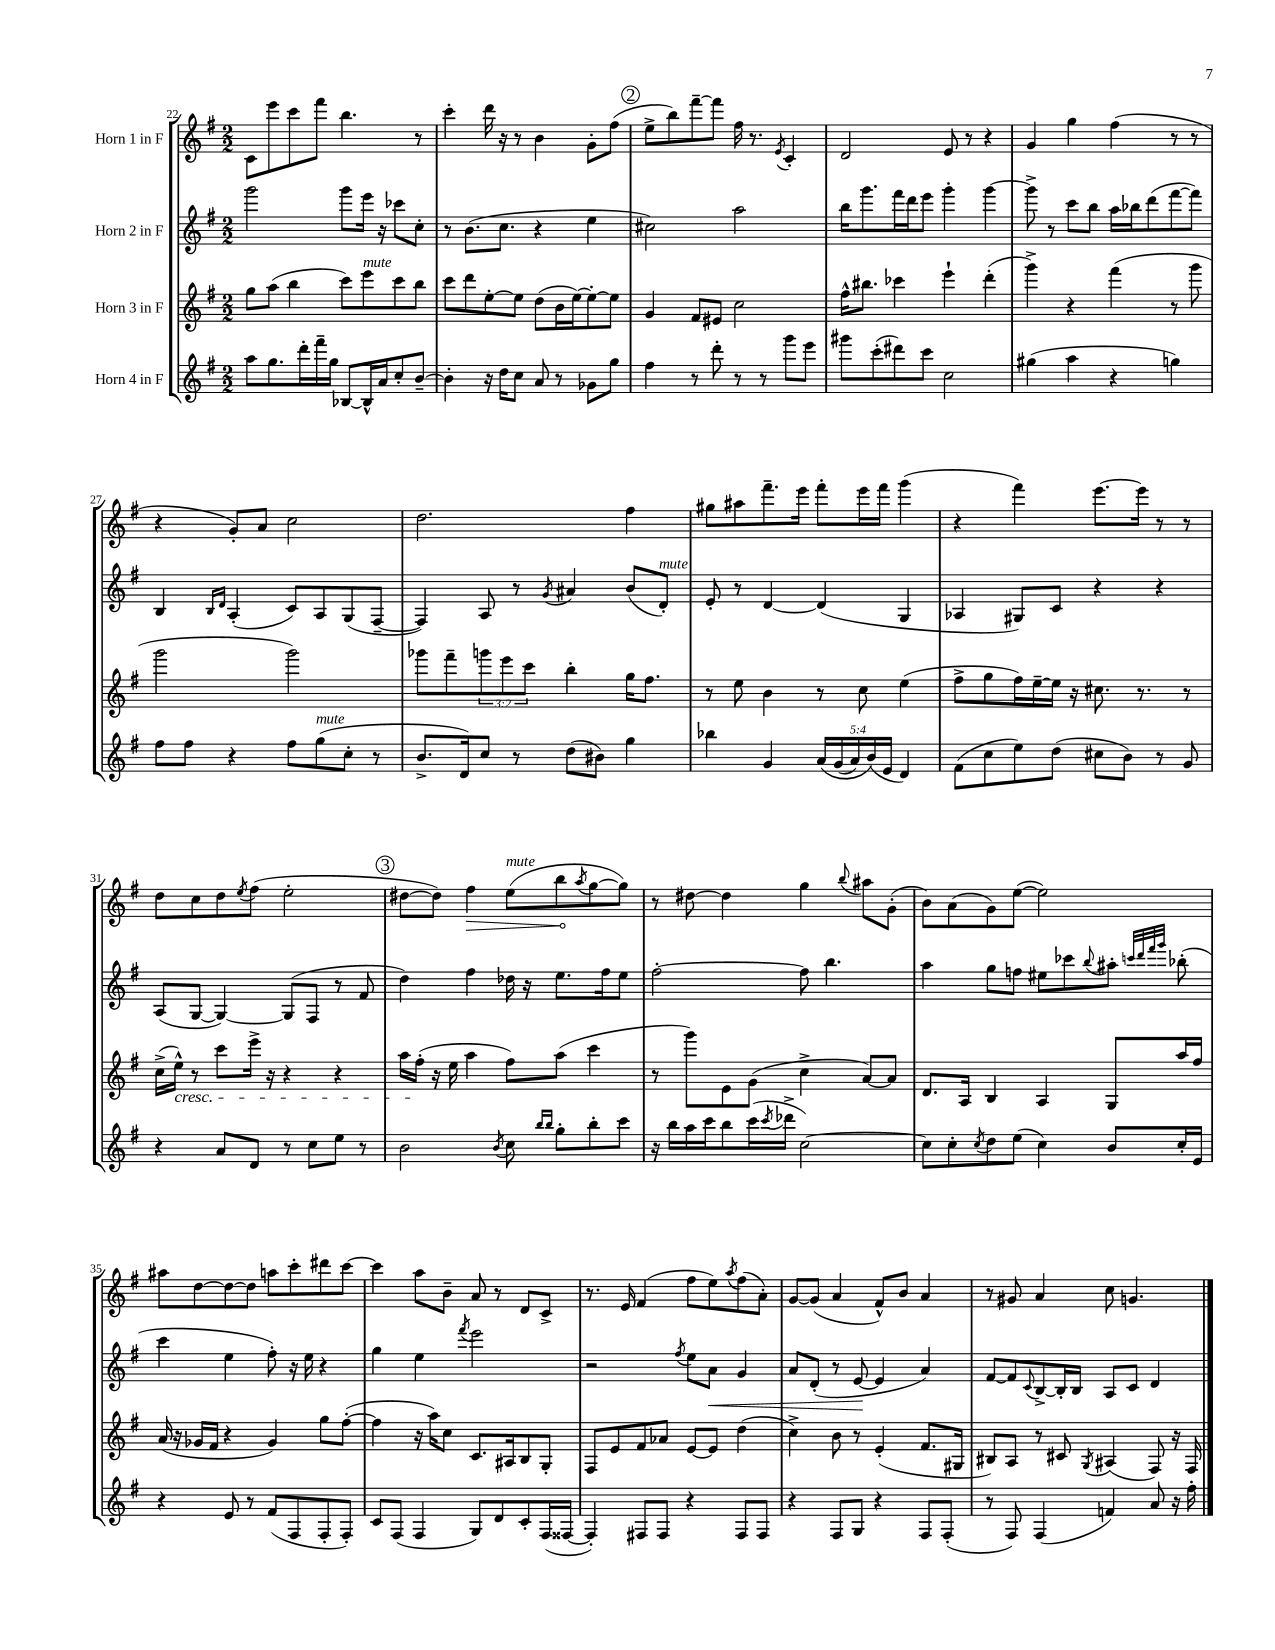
<<
\new StaffGroup <<
\new Staff = "s0" \with { instrumentName = "Horn 1 in F" } {
    \clef treble \key g \major \numericTimeSignature \time 2/2
    c'8 e'''8 c'''8 fis'''8 b''4. r8 |
    c'''4-. d'''16 r16 r8 b'4 g'8-. fis''8( |
    \mark \markup { \circle "2" } e''8-> b''8) fis'''8~-- fis'''8 fis''16 r8. \acciaccatura { e'8 } c'4-. |
    d'2 e'8 r8 r4 |
    g'4 g''4 fis''4( r8 r8 |
    r4 g'8-.) a'8 c''2 |
    d''2. fis''4 |
    gis''8 ais''8 fis'''8.-- e'''16 fis'''8-. e'''16 fis'''16 g'''4( |
    r4 fis'''4) e'''8.~ e'''16 r8 r8 |
    d''8 c''8 d''8 \acciaccatura { e''8 } fis''8( e''2-. |
    \mark \markup { \circle "3" } dis''8~ dis''8) \once \override Hairpin.circled-tip = ##t fis''4\> e''8^\markup { \italic "mute" }( b''8\! \acciaccatura { a''8 } g''8~ g''8) |
    r8 dis''8~ dis''4 g''4 \appoggiatura { b''8 } ais''8 g'8-.( |
    b'8) a'8( g'8) e''8~( e''2) |
    ais''8 d''8~ d''8~ d''8 a''8 c'''8-. dis'''8 c'''8~ |
    c'''4 a''8 b'8-- a'8 r8 d'8 c'8-> |
    r8. e'16 fis'4( fis''8 e''8) \acciaccatura { a''8 } fis''8( a'8-.) |
    g'8~ g'8( a'4 fis'8-^) b'8 a'4 |
    r8 gis'8 a'4 c''8 g'4. \bar "|." |
}
\new Staff = "s1" \with { instrumentName = "Horn 2 in F" } {
    \clef treble \key g \major \numericTimeSignature \time 2/2
    g'''2 g'''8 e'''16 r16 ces'''8 c''8-. |
    r8 b'8.( c''8. r4 e''4 |
    \mark \markup { \circle "2" } cis''2) a''2 |
    b''16 g'''8. fis'''16 d'''16 e'''8 g'''4-. g'''4~ |
    g'''8-> r8 c'''8 b''8 a''16 bes''16 d'''8( fis'''8~ fis'''8) |
    b4 \grace { b16 d'16 } a4-.( c'8) a8 g8( fis8~-- |
    fis4) a8 r8 \acciaccatura { g'8 } ais'4 b'8( d'8-.^\markup { \italic "mute" }) |
    e'8-. r8 d'4~ d'4( g4 |
    aes4 gis8) c'8 r4 r4 |
    a8( g8~ g4~) g8( fis8 r8 fis'8 |
    \mark \markup { \circle "3" } d''4) fis''4 des''16 r16 e''8. fis''16 e''8 |
    fis''2~-. fis''8 b''4. |
    a''4 g''8 f''8 eis''8 ces'''8 \appoggiatura { b''8 } ais''8-. \grace { c'''32 d'''32 fis'''32 g'''32 } bes''8-.( |
    c'''4 e''4 fis''8-.) r16 e''16 r4 |
    g''4 e''4 \acciaccatura { fis'''8 } e'''2 |
    r2 \acciaccatura { fis''8 } e''8 a'8\< g'4 |
    a'8 d'8-.( r8 e'8~\! e'4 a'4) |
    fis'8~ fis'8 \appoggiatura { c'8 } b8~-> b16-. b16 a8 c'8 d'4 \bar "|." |
}
\new Staff = "s2" \with { instrumentName = "Horn 3 in F" } {
    \clef treble \key g \major \numericTimeSignature \time 2/2 \override Staff.TupletNumber.text = #tuplet-number::calc-fraction-text
    g''8 a''8( b''4 c'''8) e'''8^\markup { \italic "mute" } c'''8 b''8 |
    c'''8 d'''8 e''8~-. e''8 d''8( b'16 e''16~) e''8~-. e''8 |
    \mark \markup { \circle "2" } g'4 fis'8 eis'8 c''2 |
    fis''16-^ bis''8. ces'''4 e'''4-! d'''4-.( |
    g'''4->) r4 fis'''4( r8 g'''8 |
    g'''2 g'''2) |
    ges'''8 fis'''8-- \tuplet 3/2 { g'''8 e'''8 c'''8 } b''4-. g''16 fis''8. |
    r8 e''8 b'4 r8 c''8 e''4( |
    fis''8-> g''8 fis''16) e''16~-- e''16 r16 cis''8. r8. r8 |
    c''16->( e''16-^\cresc) r8 c'''8 e'''16-> r16 r4 r4 |
    \mark \markup { \circle "3" } a''16 fis''16-.\!( r16 e''16 a''4 fis''8) a''8( c'''4 |
    r8 g'''8) e'8 g'8( c''4-> a'8~) a'8 |
    d'8. a16 b4 a4 g8 a''16 fis''16 |
    a'16( r16 ges'16 fis'16 r4 ges'4) g''8 fis''8~-.( |
    fis''4 r16 a''16) c''8 c'8. ais16 b8 g8-. |
    fis8 e'8 fis'8 aes'8 e'8~ e'8 d''4( |
    c''4->) b'8 r8 e'4-.( fis'8. gis16 |
    bis8) a8 r8 cis'8 \acciaccatura { g8 } ais4( fis8) r16 fis16 \bar "|." |
}
\new Staff = "s3" \with { instrumentName = "Horn 4 in F" } {
    \clef treble \key g \major \numericTimeSignature \time 2/2 \override Staff.TupletNumber.text = #tuplet-number::calc-fraction-text
    a''8 g''8. d'''16-. fis'''16-- g''16 bes8~ bes16-^ a'16 c''8-. b'8~-- |
    b'4-. r16 d''16 c''8 a'8 r8 ges'8 g''8 |
    \mark \markup { \circle "2" } fis''4 r8 d'''8-. r8 r8 g'''8 e'''8 |
    gis'''8 c'''8-.( dis'''8) c'''8 c''2 |
    gis''4( a''4 r4 g''4) |
    fis''8 fis''8 r4 fis''8 g''8^\markup { \italic "mute" }( c''8-. r8 |
    b'8.-> d'16) c''8 r8 d''8( bis'8) g''4 |
    bes''4 g'4 \tuplet 5/4 { a'16\( g'16( a'16) b'16(\) e'16 } d'4) |
    fis'8( c''8 e''8) d''8( cis''8 b'8) r8 g'8 |
    r4 a'8 d'8 r8 c''8 e''8 r8 |
    \mark \markup { \circle "3" } b'2 \acciaccatura { b'8 } c''8 \grace { b''16 b''16 } g''8-. b''8-. c'''8 |
    r16 b''16 a''16 c'''16 b''8 c'''16( \acciaccatura { c'''8 } des'''16-> c''2~) |
    c''8 c''8-. \acciaccatura { c''8 } d''8 e''8( c''4) b'8 c''16-. e'16 |
    r4 e'8 r8 fis'8( fis8 fis8-. fis8-.) |
    c'8 fis8( fis4 g8) d'8 c'8-. fis16( fisis16~ |
    fisis4-.) fis8 fis8 r4 fis8 fis8 |
    r4 fis8 g8 r4 fis8 fis8-.( |
    r8 fis8) fis4( f'4) a'8 r16 fis''16-. \bar "|." |
}
>>
>>
\layout { \context { \Score currentBarNumber = #22 } }
